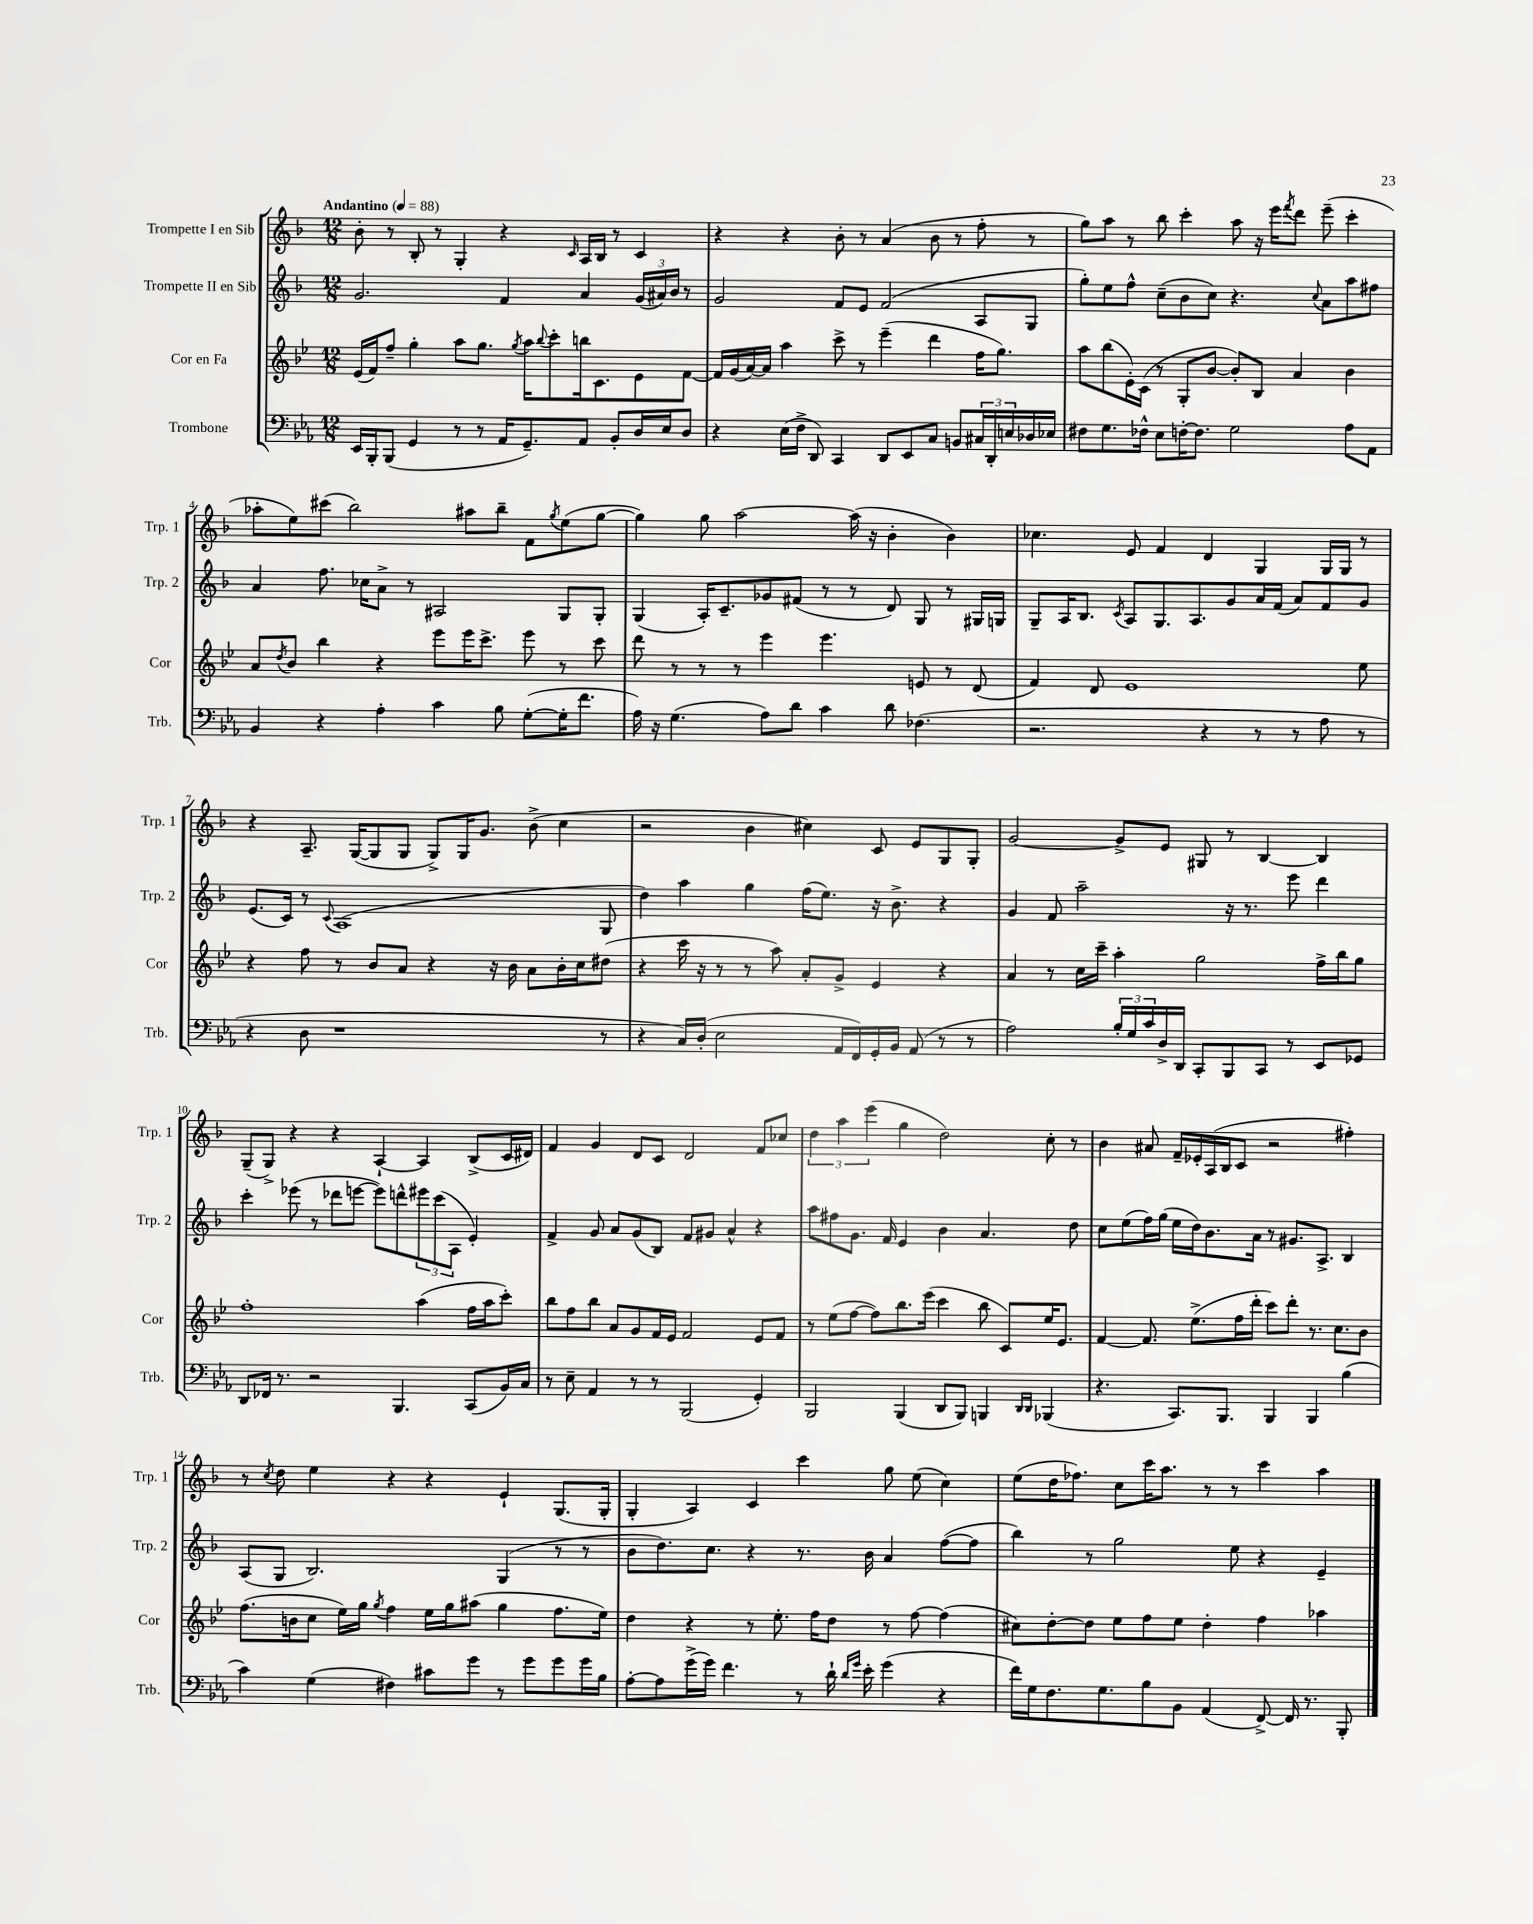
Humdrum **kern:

**kern	**kern	**kern	**kern
*staff4	*staff3	*staff2	*staff1
*clefF4	*clefG2	*clefG2	*clefG2
*k[b-e-a-]	*k[b-e-]	*k[b-]	*k[b-]
*M12/8	*M12/8	*M12/8	*M12/8
*MM88	*MM88	*MM88	*MM88
16EE-/LL	(16e-/LL	2.g/	8b-'\
16BBB-'/J	16f/J)	.	.
(8BBB-/J	8ff~/J	.	8r
4GG/	4gg'\	.	8B-'/
.	.	.	8r
8r	8aa\L	.	4G'/
8r	8.gg\J	.	.
16AA-/LK	.	4f/	4r
.	8qgg/	.	.
8.GG~/)	16aa\LK	.	.
.	8qqbb-/	.	.
.	8ccc'\	.	.
.	.	.	16qqc/
8AA-/J	16bb\k	4a/	16A/LL
.	8.c\	.	16B-/JJ
8BB-'/L	.	.	8r
16D/L	8e-\	(24g/LL	4c/
.	.	24a#/)	.
16E-/J	.	.	.
.	.	24b-/JJ	.
8D/J	[8f\J	8r	.
=	=	=	=
4r	16f/]LL	2g/	4r
.	(16g/	.	.
.	[16a/)	.	.
.	16a/]JJ	.	.
(16E-\LL	4aa\	.	4r
16F^\JJ	.	.	.
8DD/)	.	.	.
4CC/	8ccc^\	8f/L	8b-'\
.	8r	8e/J	8r
8DD/L	(4eee-~\	(2f/	(4a/
8EE-/	.	.	.
8C/J	4ddd\	.	8b-\
8BB/L	.	.	8r
24C#/L	16ff\LK	8A/L	8ff'\
24DD'/	.	.	.
.	8.gg\J)	.	.
24E/	.	.	.
16D-/	.	8G/J	8r
16E-/JJ	.	.	.
=	=	=	=
8F#\L	8aa\L	8gg'\L)	8gg\L)
8.G\	(8bb-\	8ee\	8aa\J
.	16e-'\L)	8ff^^\J	8r
16F-^^\Jk	(16c\JJ	.	.
8E-\L	8r	(8cc~\L	8bb-\
[16F'\K	8G'/L	8b-\	4ccc'\
8.F\]J	.	.	.
.	[8b-/J	8cc\J)	.
2G\	8b-'/]L)	4.r	8aa\
.	8B-/J	.	16r
.	.	.	16eee\LK
.	.	.	8qfff/
.	4a/	.	8ddd\J
.	.	8qqcc/	.
.	.	8a\L	(8eee~\
8A-\L	4b-\	8aa\	4ccc'\
8AA-\J	.	8ff#\J	.
=	=	=	=
4BB-/	8a/L	4a/	8aa-'\L
.	8qdd/	.	.
.	8b-/J	.	8ee\)
4r	4bb-\	8.ff\	(8ccc#\J
.	.	.	2bb-\)
.	.	16cc-\LK	.
4A-'\	4r	8a^\J	.
.	.	8r	.
4c\	8eee-\L	2A#/	.
.	16eee-\K	.	8aa#\L
.	8.ccc^\J	.	.
8B-\	.	.	8bb-~\J
([8G'\L	8eee-\	.	8f\L
.	.	.	8qgg/
16G'\]K	8r	8G/L	(8ee\
8.f\J	.	.	.
.	8ccc\	8G'/J	[8gg\J
=	=	=	=
16A-\)	8ddd\	(4G/	4gg\])
16r	.	.	.
(4.G\	8r	.	.
.	8r	16A'/LK)	8gg\
.	.	8.c~/	.
.	8r	.	[2aa\
8A-\L)	4eee-\	8g-/	.
8d\J	.	(8f#/J	.
4c\	4.eee-\	8r	.
.	.	8r	(16aa\]
.	.	.	16r
8d\	.	8d/)	4b-'\
(4.F-\	8e/	8G/	.
.	8r	8r	4b-\)
.	(8d/	16G#/LL	.
.	.	16G/JJ	.
=	=	=	=
2.r	4f/)	8G~/L	4.cc-\
.	.	16A/K	.
.	.	8.B-/J	.
.	8d/	.	.
.	.	8qc/	.
.	1e-	8A/L	8e/
.	.	8.G/	4f/
.	.	8.A/	.
4r	.	.	4d/
.	.	8g/	.
8r	.	16a/L	4G/
.	.	(16f/JJ	.
8r	.	8a/L)	.
8A-\	.	8f/	16G/LL
.	.	.	16G/JJ
8r	8ee-\	8g/J	8r
=	=	=	=
4r	4r	(8.e/L	4r
.	.	16c/Jk)	.
8D\	8ff\	8r	8.A~/
.	.	8qqc/	.
1r	8r	(1A	.
.	.	.	([16G/LK
.	8b-/L	.	8G/]
.	8a/J	.	8G/J
.	4r	.	8G^/L)
.	.	.	16G/K
.	.	.	8.g/J
.	16r	.	.
.	16b-\	.	.
.	8a\L	.	(8b-^\
.	16b-'\L	.	4cc\
.	16cc\J	.	.
8r	(8dd#\J	8G/	.
=	=	=	=
4r	4r	4dd\)	2r
16C/LL)	16ccc\	4aa\	.
(16D'/JJ	16r	.	.
2E-\	8r	.	.
.	8r	4gg\	4b-\
.	8aa\)	.	.
.	8a'/L	(16ff\LK	4cc#\)
.	.	8.ee\J)	.
16AA-/LL	8g^/J	.	.
16FF/)	.	.	.
16GG'/	4e-/	16r	8c/
16BB-/JJ	.	8.b-^\	.
(8AA-/	.	.	8e/L
8r	4r	4r	8G/
8r	.	.	8G'/J
=	=	=	=
2A-\)	4a/	4g/	[2g/
.	8r	8f/	.
.	16cc\LL	2aa~\	.
.	16ccc~\JJ	.	.
24B-'/LL	4aa'\	.	8g^/]L
24G/	.	.	.
24c/	.	.	.
16D^/	.	.	8e/J
16DD/JJ	.	.	.
8CC'/L	2gg\	.	8G#/
8BBB-/	.	16r	8r
.	.	8.r	.
8CC/J	.	.	[4B-/
8r	.	8eee\	.
8EE-/L	16ff^\LL	4ddd\	4B-/]
.	16bb-\J	.	.
8GG-/J	8gg\J	.	.
=	=	=	=
8DD/L	1ff'	4ccc'\	(8G~/L
16FF-/Jk	.	.	8G^/J)
8.r	.	.	.
.	.	(8eee-\	4r
2r	.	8r	.
.	.	8ddd-\L	4r
.	.	[8eee\J	.
.	.	8eee\]L)	[4A`/
4.BBB-/	.	8ddd^^\	.
.	(4aa\	12eee#\	4A/]
.	.	(12ccc\	.
.	.	12A\J	.
(8CC/L	16ff\LL	4e'/)	(8B-^/L
.	16aa\J	.	.
16BB-/L)	8ccc'\J)	.	16c/L
16C/JJ	.	.	16d#/JJ)
=	=	=	=
8r	8bb-\L	4f^/	4f/
8E-~\	8ff\	.	.
4AA-/	8bb-\J	8g/	4g/
.	8a/L	8a/L	.
8r	8g/	(8g/	8d/L
8r	16f/L	8B-/J)	8c/J
.	16e-/JJ	.	.
(2BBB-/	2f/	8f/L	2d/
.	.	8g#/J	.
.	.	4a^^/	.
4GG'/)	8e-/L	4r	8f/L
.	8f/J	.	8cc-/J
=	=	=	=
2BBB-/	8r	8aa\L	6dd\
.	(8ee-\L	8ff#\	.
.	.	.	6aa\
.	[8ff\J	8.g\J	.
.	.	.	(6eee\
.	8ff\]L)	.	.
.	.	16f/	.
(4BBB-/	8.bb-\	4e/	4gg\
.	(16eee-\Jk	.	.
8DD/L	4ccc\	4b-\	2dd\)
8BBB-/J)	.	.	.
4BBB/	8bb-\	4.a/	.
.	8c/L)	.	.
16qqDD/LL	.	.	.
16qqDD/JJ	.	.	.
(4BBB-/	16ee-/K	.	8cc'\
.	8.e-/J	.	.
.	.	8dd\	8r
=	=	=	=
4.r	[4f/	8cc\L	4b-\
.	.	(8ee\	.
.	8.f/]	16ff\L)	8a#/
.	.	(16gg\JJ	.
8.CC/L)	.	16ee\LL	16f~/LL
.	(8.ee-^\L	16dd\J)	16e-'/
.	.	8.b-\	(16A/
8.BBB-/J	.	.	16B-/J
.	16ff\L	.	8c/J
.	16ddd'\JJ	16a\Jk	.
4BBB-/	8ccc\L)	8r	2r
.	8ddd'\J	8.g#/L	.
4BBB-/	8.r	.	.
.	.	8.A^/J	.
.	8.cc\L	.	.
(4B-\	.	4B-/	4ff#'\)
.	8b-\J	.	.
=	=	=	=
4c\)	(8.ff\L	(8A/L	8r
.	.	.	8qcc/
.	.	8G/J	8dd\
.	16b\k	.	.
(4G\	8cc\J	2.B-/)	4ee\
.	16ee-\LL)	.	.
.	16gg\JJ	.	.
.	8qgg/	.	.
4F#\)	4ff\	.	4r
8c#\L	16ee-\LL	.	4r
.	16gg\J	.	.
8g\J	(8aa#\J	.	.
8r	4gg\	(4G/	4e`/
8g\L	.	.	.
8g\	8.ff\L	8r	(8.G/L
16g\L	.	8r	.
16B-\JJ	16ee-\Jk)	.	16G'/Jk
=	=	=	=
[8A-'\L	4dd\	8b-\L	4G'/
8A-\]	.	8.dd\)	.
(16g^\L	4r	.	4A/)
16g\JJ)	.	8.cc\J	.
4.f\	.	.	.
.	8r	4r	4c/
.	8.ee-'\	.	.
8r	.	8.r	4ccc\
.	16ff\LK	.	.
16d`\	8dd\J	.	.
16qqd/LL	.	.	.
16qqg/JJ	.	.	.
16e-'\	.	16b-\	.
(4g\	8r	4a/	8gg\
.	[8ff\	.	(8ee\
4r	(4ff\]	([8ff\L	4cc\)
.	.	8ff\]J	.
=	=	=	=
16f\LL)	8cc#\L)	4bb-\)	(8ee\L
16G\J	.	.	.
8.F\	[8dd'\	.	16dd\K
.	.	.	8.ff-\J)
.	8dd\]J	8r	.
8.G\	.	.	.
.	8ee-\L	2gg\	8cc\L
8B-\	8ff\	.	16ccc\K
.	.	.	8.aa\J
8BB-\J	8ee-\J	.	.
(4AA-/	4dd'\	.	8r
.	.	8ee\	8r
[8FF^/)	4ff\	4r	4ccc\
16FF/]	.	.	.
8.r	.	.	.
.	4aa-\	4e~/	4aa\
8BBB-'/	.	.	.
==	==	==	==
*-	*-	*-	*-
